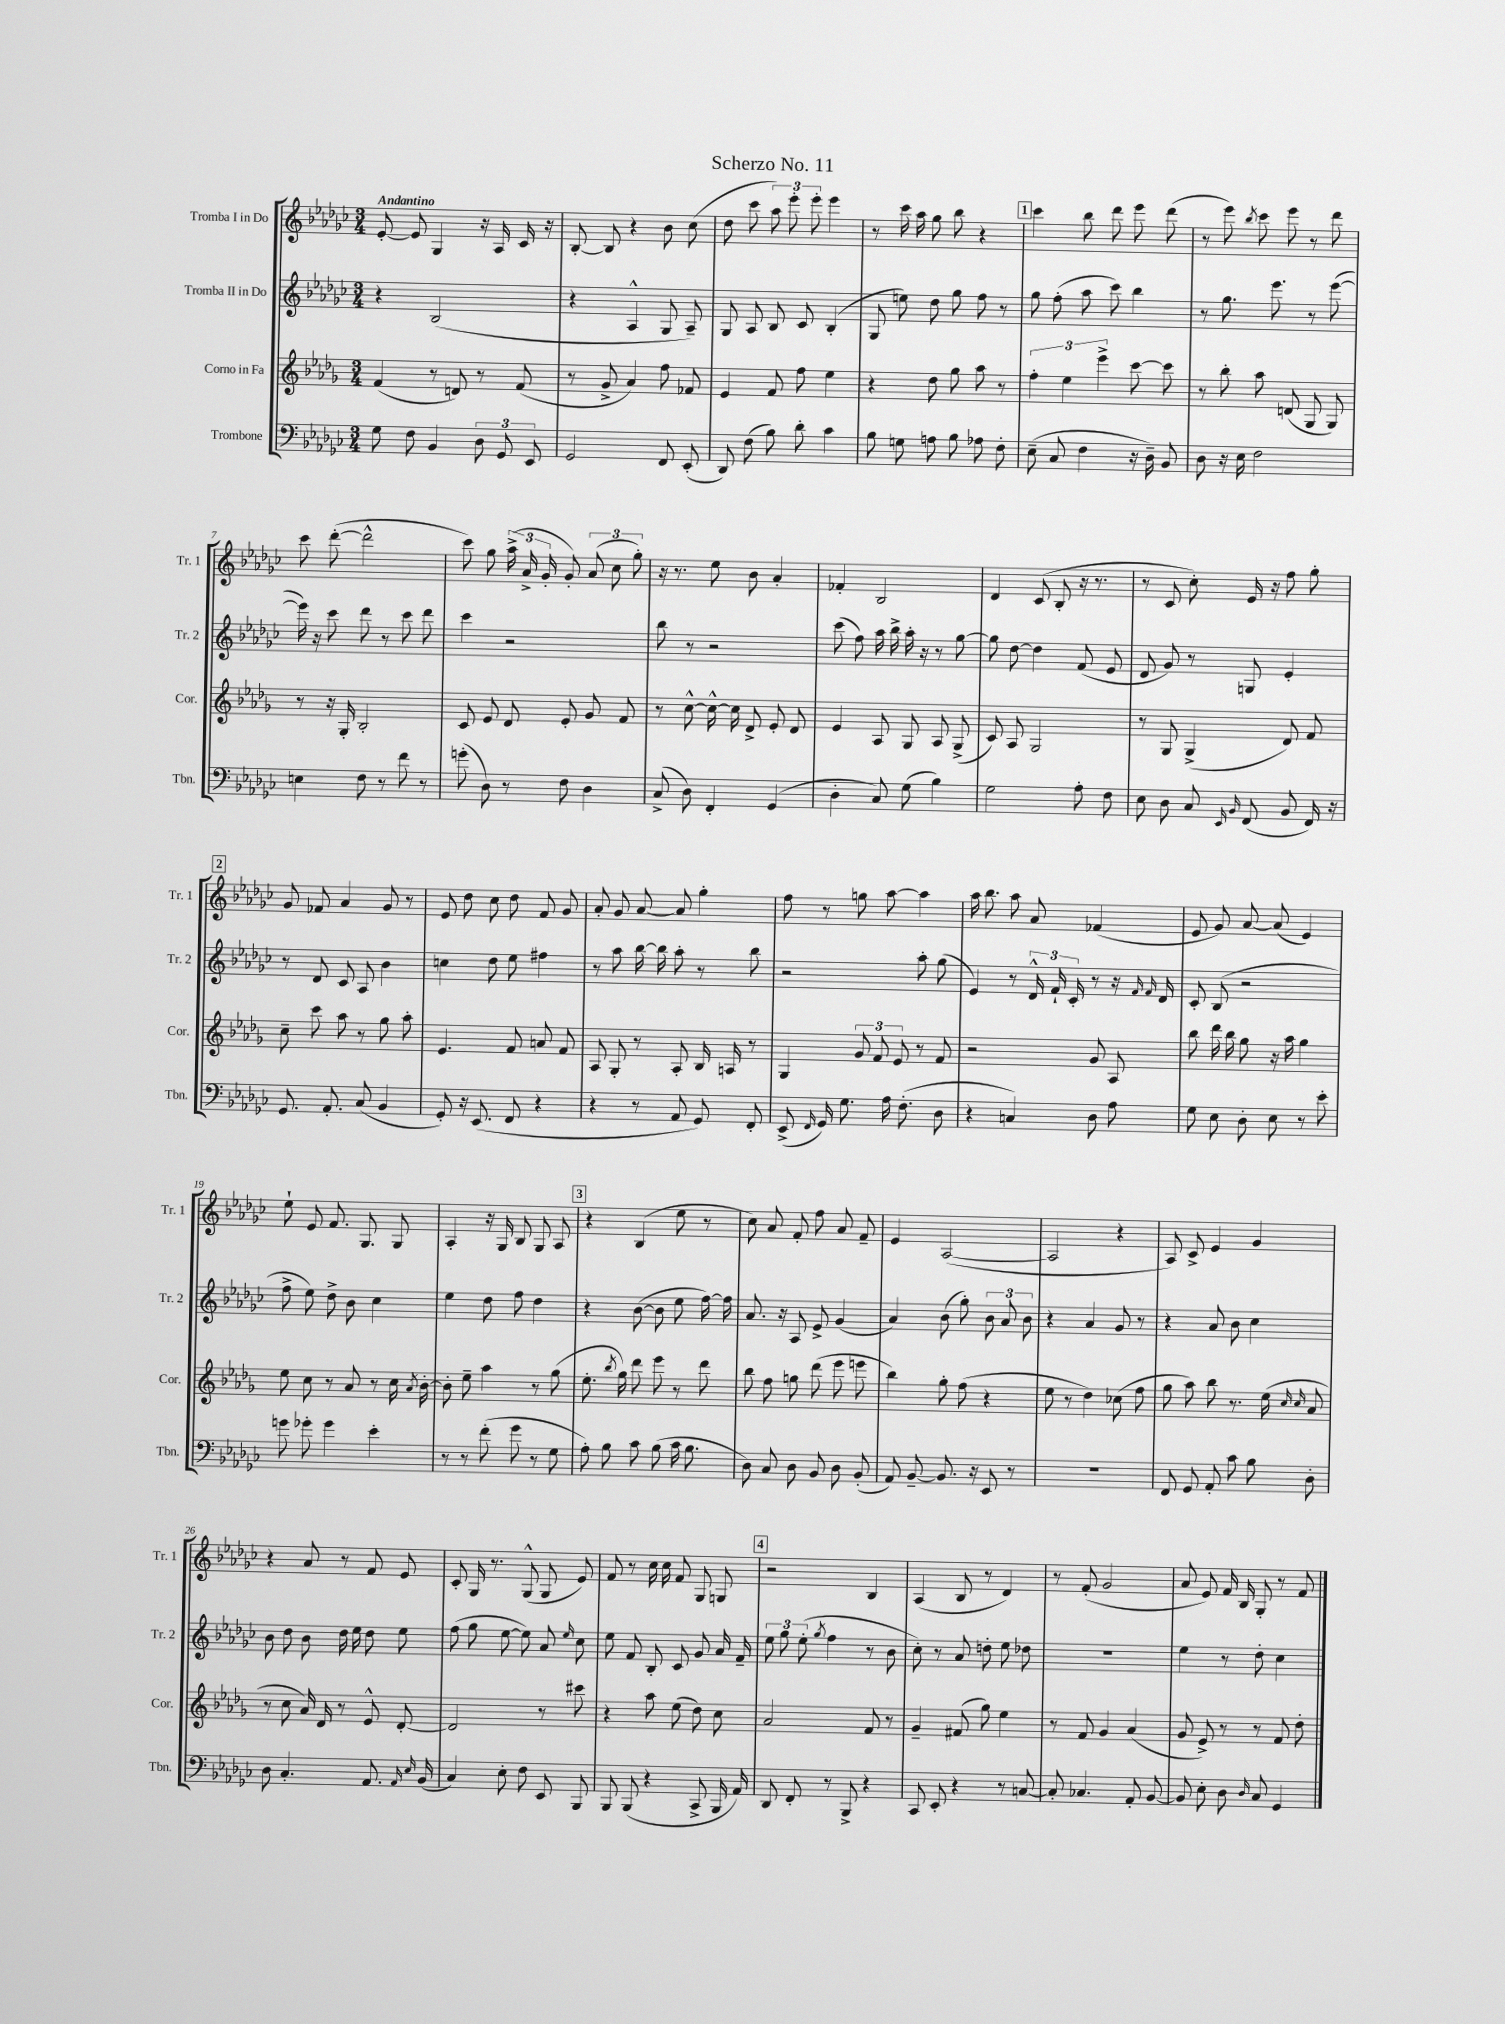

**kern	**kern	**kern	**kern
*staff4	*staff3	*staff2	*staff1
*clefF4	*clefG2	*clefG2	*clefG2
*k[b-e-a-d-g-c-]	*k[b-e-a-d-g-]	*k[b-e-a-d-g-c-]	*k[b-e-a-d-g-c-]
*M3/4	*M3/4	*M3/4	*M3/4
8G-\	(4f/	4r	[8e-'/
8F\	.	.	8e-/]
4BB-/	8r	(2B-/	4G-/
.	8d/)	.	.
12D-\	8r	.	16r
.	.	.	16A-/
12GG-/	.	.	.
.	(8f/	.	16c-/
12EE-/	.	.	.
.	.	.	16r
=	=	=	=
2GG-/	8r	4r	[8B-'/
.	8g-^/	.	8B-/]
.	4a-/)	4A-^^/	4r
8FF/	8ff\	8G-/	8b-\
(8EE-'/	8f-/	8A-~/)	(8cc-\
=	=	=	=
8DD-/)	4e-/	8G-/	8dd-\
(8F\	.	8A-/	8ccc-\
8B-\)	8f/	8B-/	12aa-\)
.	.	.	12eee-'\
8d-'\	8ff\	8c-/	.
.	.	.	12eee-'\
4c-\	4ee-\	(4B-'/	4eee-\
=	=	=	=
8B-\	4r	8G-/	8r
8G\	.	8ee\)	16ccc-\
.	.	.	16aa-\
8A\	8dd-\	8dd-\	8gg-\
8B-\	8gg-\	8gg-\	8bb-\
8A-\	8aa-\	8ff\	4r
8F'\	8r	8r	.
=	=	=	=
(8E-~\	6ff'\	8gg-\	4ccc-\
8C-/	.	(8ff'\	.
.	6ee-\	.	.
4F\	.	8aa-\	8bb-\
.	6eee-^\	.	.
.	.	8ccc-\)	8ddd-\
16r	[8ccc\	4bb-\	8eee-\
16D-~\)	.	.	.
8BB-/	8ccc\]	.	(8ddd-\
=	=	=	=
8D-\	8r	8r	8r
16r	8bb-'\	8.gg-\	8eee-\)
16E-\	.	.	.
.	.	.	8qbb-/
2F\	8aa-\	.	8ccc-\
.	.	8.eee-\	.
.	(8d/	.	8eee-\
.	8G-/	8r	8r
.	8G-/)	([8eee-\	8ddd-\
=	=	=	=
4E\	8r	16eee-\])	8ccc-\
.	.	16r	.
.	16r	8ccc-\	([8ddd-'\
.	16G-'/	.	.
8F\	2B-'/	8ddd-\	2ddd-^^\]
8r	.	8r	.
8f\	.	8ccc-\	.
8r	.	8ddd-\	.
=	=	=	=
(8g'\	8c/	4ccc-\	8ccc-\)
8D-\)	8e-/	.	8gg-\
8r	8d-/	2r	(24aa-^\
.	.	.	24a-^/
.	.	.	24g-'/
8F\	8e-'/	.	8g-'/)
4D-\	8g-/	.	(12a-/
.	.	.	12cc-\
.	8f/	.	.
.	.	.	12gg-'\)
=	=	=	=
(8C-^/	8r	8bb-\	16r
.	.	.	8.r
8D-\)	[8cc^^\	8r	.
4FF'/	16cc^^\_	2r	8ee-\
.	16cc\]	.	.
.	8d-^/	.	8b-\
(4GG-/	8e-'/	.	4a-'/
.	8d-/	.	.
=	=	=	=
4D-'\	4e-/	(8ccc-\	4f-'/
.	.	8ff\)	.
8C-/)	8A-/	16aa-\	2B-/
.	.	16bb-^\	.
(8G-\	8G-/	16aa-'\	.
.	.	16r	.
4B-\)	8A-/	8r	.
.	(8G-^/	[8gg-\	.
=	=	=	=
2G-\	8c/)	8gg-\]	4d-/
.	8A-/	[8dd-\	.
.	2G-/	4dd-\]	(8c-/
.	.	.	8B-'/
8A-'\	.	(8f/	16r
.	.	.	8.r
8F\	.	8e-/	.
=	=	=	=
8E-\	8r	8d-/	8r
8D-\	8G-/	8g-/)	8c-/
8C-/	(4G-^/	8r	8cc-'\)
16qqEE-/	.	.	.
16qqBB-/	.	.	.
(8FF/	.	8G/	16e-/
.	.	.	16r
8BB-/	8d-/)	4e-'/	8ff\
16FF/)	8f/	.	8gg-'\
16r	.	.	.
=	=	=	=
8.GG-/	8cc~\	8r	8g-/
.	8ccc\	8d-/	8f-/
8.AA-'/	.	.	.
.	8aa-\	8c-/	4a-/
(8C-/	8r	8A-/	.
4BB-/	8gg-\	4b-\	8g-/
.	8aa-'\	.	8r
=	=	=	=
8GG-'/)	4.e-/	4cc\	8e-/
16r	.	.	8dd-\
(8.EE-/	.	.	.
.	.	8dd-\	8cc-\
8FF/	8f/	8ee-\	8dd-\
4r	8a/	4ff#\	8f/
.	8f/	.	8g-/
=	=	=	=
4r	8A-/	8r	8a-'/
.	8G-'/	8aa-\	8g-/
8r	8r	[16bb-\	[8a-/
.	.	16bb-\]	.
8AA-/	8A-'/	8aa-'\	8a-/]
8GG-/)	16B-/	8r	4gg-'\
.	16A/	.	.
8FF'/	8r	8bb-\	.
=	=	=	=
(8EE-^/	4G-/	2r	8ff\
16qqFF/	.	.	.
16GG-/)	.	.	8r
8.G-\	.	.	.
.	12g-/	.	8gg\
.	12f/	.	.
16A-\	.	.	[8aa-\
.	12e-/	.	.
(8.F'\	.	.	.
.	8r	8aa-'\	4aa-\]
8D-\	8f/	(8gg-\	.
=	=	=	=
4r	2r	4e-/)	16aa-\
.	.	.	8.bb-\
4C/)	.	8r	8aa-\
.	.	24d-^^/	8a-/
.	.	24f`/	.
.	.	24c-'/	.
8D-\	8g-/	8r	(4f-/
8A-\	8A-/	16r	.
.	.	16qqf/	.
.	.	16qqf/	.
.	.	16d-/	.
=	=	=	=
8G-\	8bb-\	8c-'/	8e-/
8E-\	16ddd-\	(8B-/	8g-/)
.	16bb-\	.	.
8D-'\	8gg-\	2r	[8a-/
8E-\	16r	.	(8a-/]
.	16aa-\	.	.
8r	4gg-\	.	4e-/)
8e-'\	.	.	.
=	=	=	=
8g\	8ee-\	8ff^\	8ee-`\
8g-'\	8cc\	8ee-\)	8e-/
4g-\	8r	8dd-^\	8.f/
.	8a-/	8b-\	.
.	.	.	8.G-/
4e-'\	8r	4cc-\	.
.	16cc\	.	8G-/
.	8qa-/	.	.
.	[16b-'\	.	.
=	=	=	=
8r	8b-'\]	4ee-\	4A-'/
8r	8ee-~\	.	.
(8f'\	4aa-\	8dd-\	16r
.	.	.	16G-/
8g-\	.	8ff\	8B-/
8r	8r	4dd-\	8G-/
8G-\	(8gg-\	.	8A-/
=	=	=	=
8A-'\)	8.ee-'\	4r	4r
8B-\	.	.	.
.	8qbb-/	.	.
.	16gg-\)	.	.
8c-\	8ddd-\	([8b-\	(4B-/
(8B-\	8eee-\	8b-\]	.
16c-\	8r	8ee-\	8ee-\
8.B-\	.	.	.
.	8ddd-\	[16ff\)	8r
.	.	16ff\]	.
=	=	=	=
8D-\)	8bb-\	8.a-/	8cc-\)
8C-/	8ff\	.	8a-/
.	.	16r	.
8D-\	8gg\	8A-/	8f'/
8BB-/	(8ddd-\	8e-^/	8ff\
8D-\	8eee-\	(4g-/	8a-/
(8BB-'/	8eee\	.	8f~/
=	=	=	=
8AA-/)	4bb-\)	4a-/)	4e-/
[8BB-~/	.	.	.
8.BB-/]	8gg-'\	(8b-\	([2A-/
.	(8ff\	8gg-'\)	.
16r	.	.	.
8EE-/	4r	12b-\	.
.	.	12a-/	.
8r	.	.	.
.	.	12b-\	.
=	=	=	=
2.r	8ee-\	4r	2A-/]
.	8r	.	.
.	4dd-\)	4a-/	.
.	(8cc-\	8g-/	4r
.	8ff\	8r	.
=	=	=	=
8FF/	8gg-\	4r	8A-/)
8GG-/	8aa-\)	.	8c-^/
8AA-'/	8bb-\	8a-/	4e-/
8c-\	8.r	8b-\	.
8B-\	.	4cc-\	4g-/
.	(16ee-\	.	.
.	16qqcc/	.	.
.	16qqcc/	.	.
8D-'\	8a-/	.	.
=	=	=	=
8D-\	8r	8b-\	4r
4.C-'/	8cc\	8dd-\	.
.	16a-/)	8b-\	8a-/
.	16d-/	.	.
.	8r	16dd-\	8r
.	.	16ee-\	.
8.AA-/	8e-^^/	8dd-\	8f/
.	[8d-'/	8ee-\	8e-/
16qqAA-/	.	.	.
16qqE-/	.	.	.
(16BB-/	.	.	.
=	=	=	=
4C-/)	2d-/]	(8ff\	8c-'/
.	.	8gg-\	16G-/
.	.	.	8.r
8E-'\	.	[8ee-\	.
8F\	.	8ee-\])	(8G-^^/
8EE-/	8r	8a-/	8G-/
.	.	16qqee-/	.
8BBB-/	8ccc#\	8cc-\	8e-/)
=	=	=	=
8BBB-/	4r	8ee-\	8f/
(8BBB-/	.	8f/	8r
4r	8aa-\	8B-'/	16cc-\
.	.	.	16cc-\
.	(8ee-\	8c-/	8f/
8CC-^/	8dd-\)	8g-/	8G-/
16BBB-/	8cc\	16a-/	8G/
16AA-/)	.	16f~/	.
=	=	=	=
8DD-/	2a-/	12ee-\	2r
.	.	12gg-\	.
8FF'/	.	.	.
.	.	(12ee-'\	.
.	.	8qgg-/	.
8r	.	4ff\	.
8BBB-^/	.	.	.
4r	8f/	8r	4B-/
.	8r	8b-\	.
=	=	=	=
8CC-/	4g-~/	8cc-'\)	(4A-/
8EE-'/	.	8r	.
4r	(8f#/	8a-/	8B-/
.	8gg-\)	8dd'\	8r
8r	4ee-\	8ee-\	4d-/)
[8C/	.	8dd-\	.
=	=	=	=
8C'/]	8r	2.r	8r
4.C-/	8f/	.	(8f'/
.	4g-/	.	2g-/
8AA-'/	(4a-/	.	.
[8BB-/	.	.	.
=	=	=	=
8BB-/]	8g-/	4ee-\	8a-/
8E-'\	8e-^/)	.	8e-/)
8D-\	8r	8r	16f/
.	.	.	16B-/
16qqD-/	.	.	.
8C-/	8r	8dd-'\	8G-'/
4GG-/	8f/	4cc-\	8r
.	8dd-'\	.	8f/
==	==	==	==
*-	*-	*-	*-
